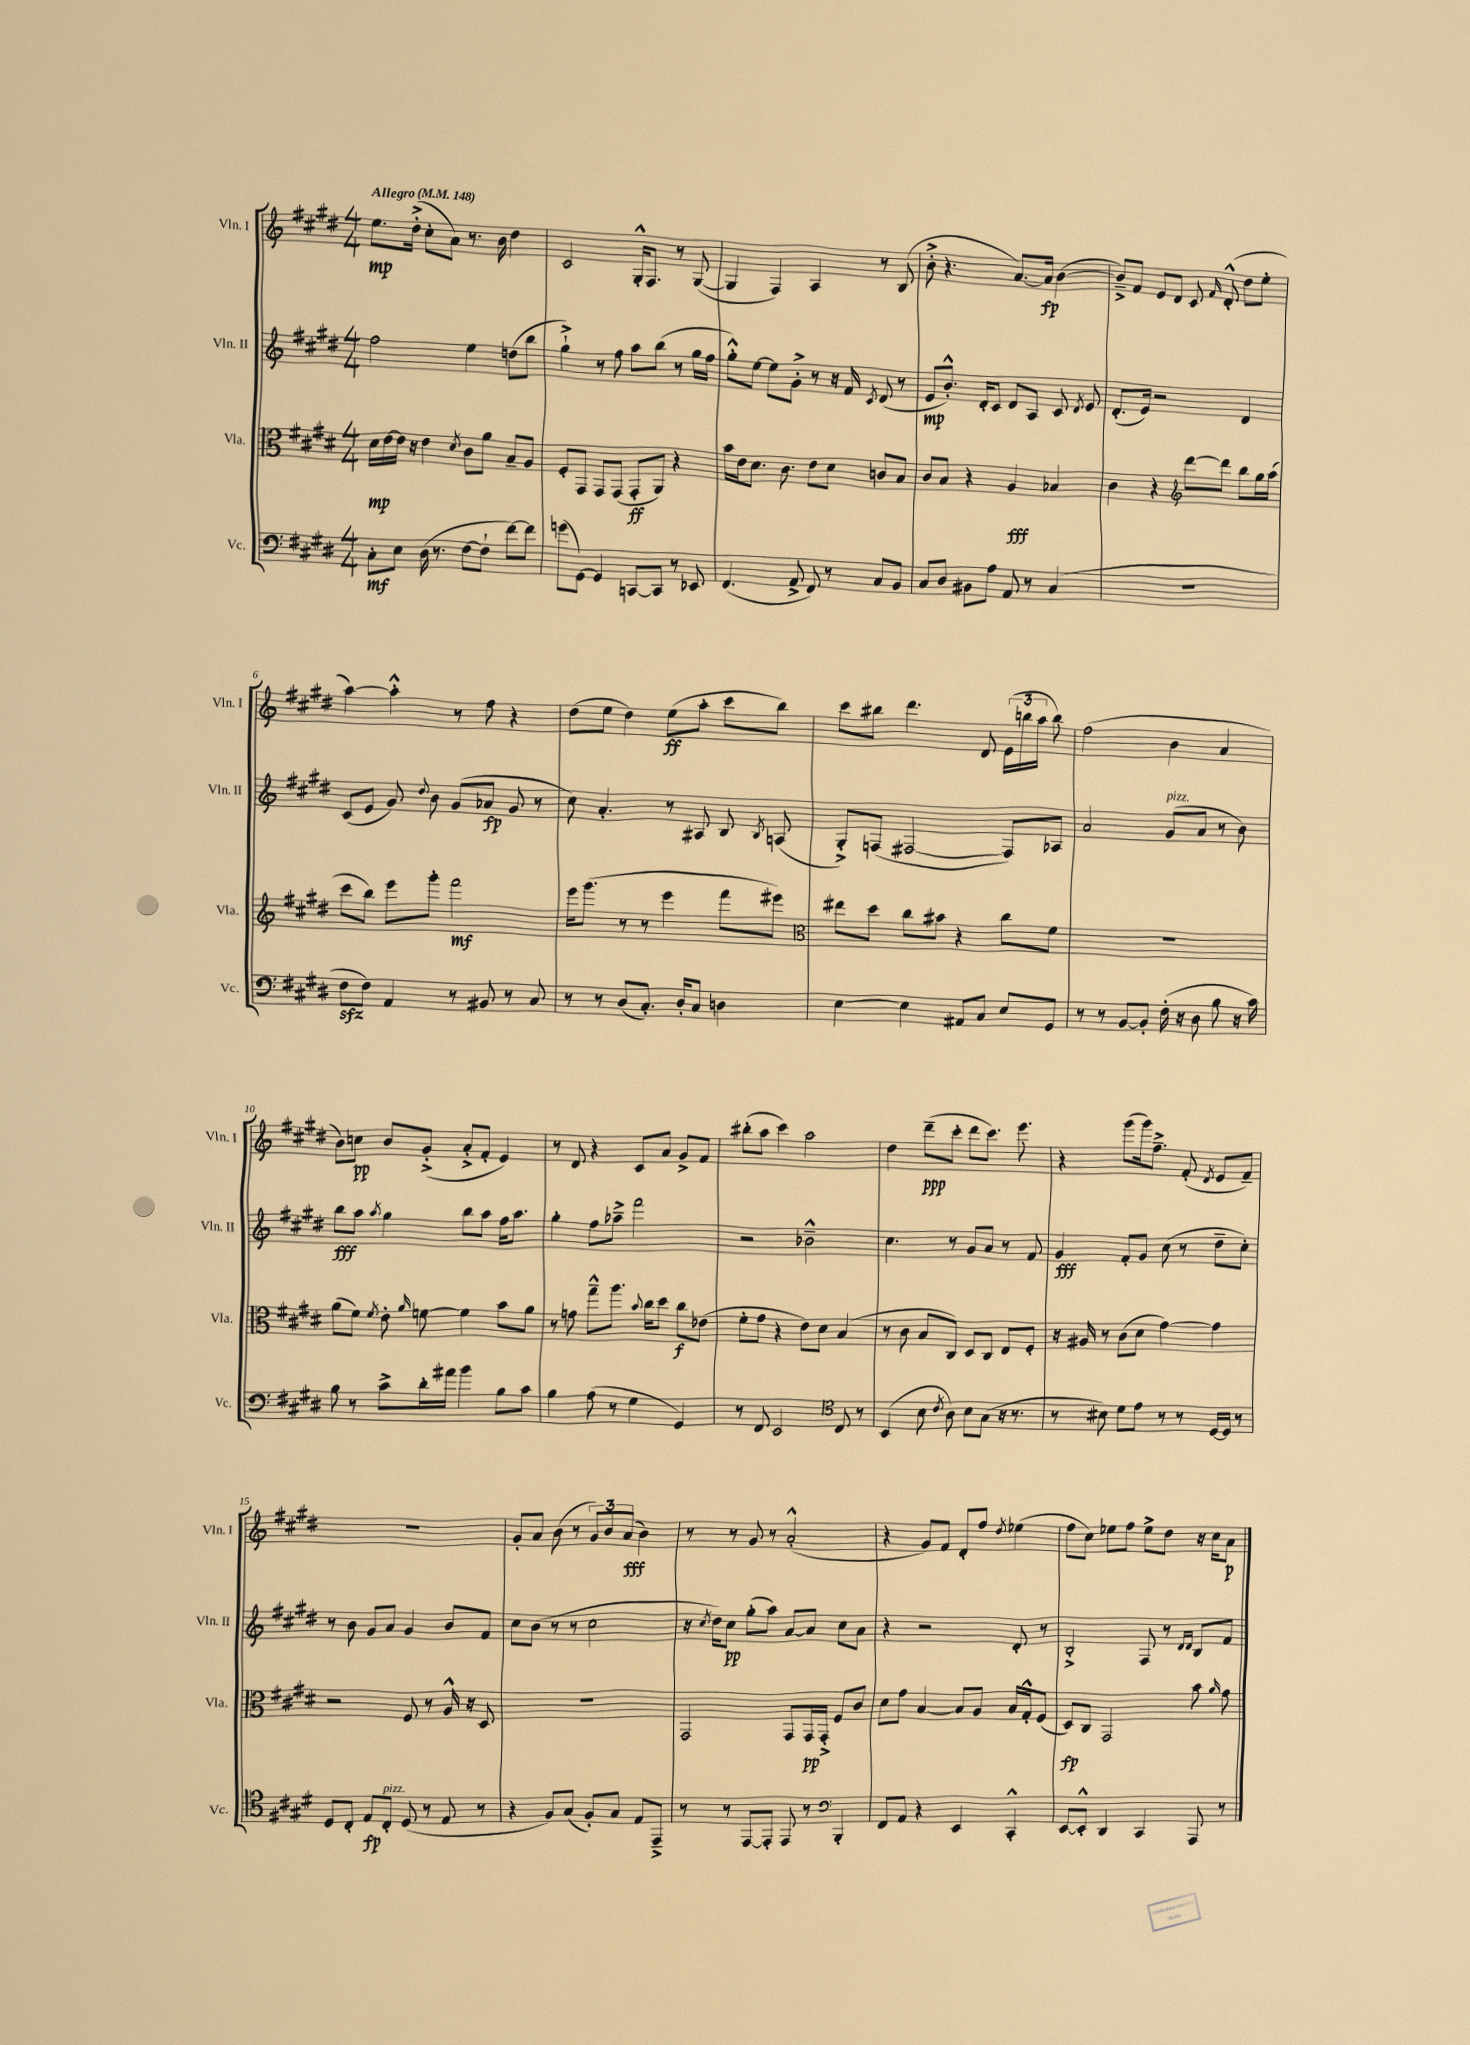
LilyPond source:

<<
\new StaffGroup <<
\new Staff = "s0" \with { instrumentName = "Vln. I" shortInstrumentName = "Vln. I" } {
    \clef treble \key e \major \numericTimeSignature \time 4/4 \tempo "Allegro" 4 = 148
    \autoBeamOff e''8.[\mp dis''16]-.->( cis''8[-. a'8]) r8. b'16 dis''4 |
    cis'2 gis16[-.-^ fis8.] r8 gis8~( |
    gis4 fis4) a4 r8 b8( |
    b'8-.-> r4. a'8.[~) a'16]\fp b'4~( |
    b'8[--->) fis'8] e'8[ dis'8] cis'8 \grace { fis'16 } dis'8-.-^( dis''8[ e''8]-. |
    a''4~) a''4-.-^ r8 fis''8 r4 |
    dis''8[( e''8] dis''4) e''8[\ff( a''8]-. cis'''8[ b''8]) |
    cis'''8[ bis''8] dis'''4. dis'8 \tuplet 3/2 { e'16[( b''16 a''16] } b''8) |
    fis''2( b'4 a'4 |
    b'8[) c''8]\pp b'8[ gis'8]-.->( a'8[-.-> fis'8]-. e'4) |
    r8 dis'8 r4 cis'8[ a'8] gis'8[-> fis'8] |
    bis''8[-.( a''8] cis'''4) a''2 |
    dis''4 dis'''8[--\ppp( cis'''8]-. dis'''8[ cis'''8.]) e'''8. |
    r4 gis'''8[( gis'''16) fis''8.]---> fis'8-.( \acciaccatura { dis'8 } e'8[ fis'8]--) |
    R1 |
    gis'8[-. a'8] b'8( r8 \tuplet 3/2 { gis'8[) b'8 a'8]\fff( } b'4) |
    r8 r8 gis'8 r8 a'2-.-^( |
    r4 gis'8[) fis'8] dis'8[-. fis''8] \acciaccatura { dis''8 } ees''4( |
    fis''8[ cis''8]) ees''8[ fis''8] ees''8[-> dis''8] r16 cis''16[ a'8]\p \bar "|." |
}
\new Staff = "s1" \with { instrumentName = "Vln. II" shortInstrumentName = "Vln. II" } {
    \clef treble \key e \major \numericTimeSignature \time 4/4
    \autoBeamOff fis''2 e''4 d''8[( b''8] |
    gis''4-!->) r8 fis''8 a''8[ b''8]( r8 gis''16[ fis''16] |
    gis''8[-.-^) e''8]~ e''8[ gis'8]-.-> r8 r16 fis'16 \acciaccatura { cis'8 } dis'8( r8 |
    e'8[\mp b'8.]-.-^) dis'16[-. cis'8] dis'8[ a8] cis'8 \acciaccatura { dis'8 } e'8 |
    dis'8.[-.( e'16]) r2 dis'4 |
    cis'8[( e'8] gis'8) \appoggiatura { dis''8 } b'8 gis'8[( aes'8]\fp gis'8 r8 |
    cis''8) a'4.-. r8 ais8 b8 \acciaccatura { b8 } a8( |
    gis8[-.->) f8]( fis2~ fis8[) aes8] |
    a'2 gis'8[^\markup { \italic "pizz." }( a'8] r8 b'8) |
    b''8[\fff a''8] \acciaccatura { a''8 } gis''4 b''8[ a''8] fis''16[ a''8.] |
    gis''4-. fis''8[ aes''8]---> fis'''2 |
    r2 bes'2---^ |
    cis''4. r8 gis'8[ a'8] r8 fis'8 |
    gis'4\fff fis'8[-. gis'8] cis''8( r8 dis''8[-- cis''8]-.) |
    r8 b'8 gis'8[ a'8] gis'4 b'8[ fis'8] |
    cis''8[ b'8]( r8 r8 cis''2 |
    r16 \acciaccatura { cis''8 } dis''16[) cis''8]\pp gis''8[-.( a''8]) a'8[~ a'8] cis''8[ a'8] |
    r4 r2 dis'8-. r8 |
    b2-.-> fis8 r8 \grace { dis'16[ dis'16] } b8[ fis'8] \bar "|." |
}
\new Staff = "s2" \with { instrumentName = "Vla." shortInstrumentName = "Vla." } {
    \clef alto \key e \major \numericTimeSignature \time 4/4
    \autoBeamOff dis'16[\mp e'16~ e'16] r16 e'4 \acciaccatura { dis'8 } cis'8[ a'8] b8[-- a8] |
    fis8[-. gis,8] gis,8[ gis,8]( gis,8[-.\ff a,8]) r4 |
    b'16[ e'16 dis'8.] cis'8. e'8[ dis'8] c'8[ b8] |
    cis'8[ b8] r4 a4\fff bes4 |
    cis'4 r4 \clef treble dis'''8[~ dis'''8] b''8[ gis''16 a''16]( |
    cis'''8[ b''8]) e'''8[ gis'''8]-. fis'''2\mf |
    e'''16[ gis'''8.]( r8 r8 e'''4 fis'''8[ eis'''8]) |
    \clef alto eis''8[ dis''8] cis''8[ bis'8] r4 cis''8[ fis'8] |
    R1 |
    a'8[( fis'8]) \acciaccatura { fis'8 } e'8-. \grace { a'16 } f'8~ f'4 b'8[ a'8] |
    r8 g'8 gis''8[---^ a''8.] \appoggiatura { b'8 } cis''16[ dis''8] cis''8[\f ees'8]( |
    fis'8[-. gis'8] r4 e'8[) dis'8] b4( |
    r8 cis'8 b8[ cis8]) dis8[ cis8] e8[ fis8]-. |
    r16 ais16 r8 cis'8[( dis'8] gis'4~) gis'4 |
    r2 fis8 r8 a16-^ r16 dis8 |
    R1 |
    gis,2 gis,8[ gis,16\pp gis,16]-.-> fis8[ cis'8] |
    dis'8[ gis'8] b4~ b8[ a8] b16[ gis16-.-^ fis8]( |
    dis8[\fp) cis8] gis,2 b'8 \grace { a'16 } gis'8 \bar "|." |
}
\new Staff = "s3" \with { instrumentName = "Vc." shortInstrumentName = "Vc." } {
    \clef bass \key e \major \numericTimeSignature \time 4/4
    \autoBeamOff cis8[-.\mf e8] dis16( r8. fis8[~ fis8]-! fis'8[~) fis'8] |
    g'8[( gis,8]~) gis,4 c,8[~ c,8] r8 ees,8 |
    fis,4.( a,8-> fis,8) r8 cis8[ b,8] |
    cis8[ dis8] bis,8[ a8] a,8 r8 cis4( |
    R1 |
    fis8[\sfz fis8]) a,4 r8 bis,8 r8 cis8 |
    r8 r8 dis8[( cis8.]-.) dis16[-. cis8] d4 |
    e4~ e4 ais,8[ cis8] e8[ gis,8] |
    r8 r8 b,8[~ b,8]-. fis16-.( r16 dis8 b8 r16 cis'16) |
    b8 r8 cis'8[-> dis'16-. ais'16] b'4 b8[ cis'8] |
    b4 a8( r8 gis4 gis,4) |
    r8 fis,8 e,2 \clef tenor cis8 r8 |
    b,4( b8 \acciaccatura { cis'8 } a8) b8[ gis8]( r16 r8. |
    r8 bis8) dis'8[ e'8] r8 r8 dis16[~ dis16] r8 |
    dis8[ cis8]-. e8[\fp cis8]-.^\markup { \italic "pizz." } dis8( r8 e8 r8 |
    r4 fis8[) gis8]( fis8[-.) gis8] e8[ e,8]---> |
    r8 r8 e,8[~ e,8]-. e,8 r8 \clef bass b,,4-. |
    fis,8[ a,8] r4 e,4 cis,4-.-^ |
    e,8[~ e,8]-.-^ dis,4 cis,4 a,,8 r8 \bar "|." |
}
>>
>>
